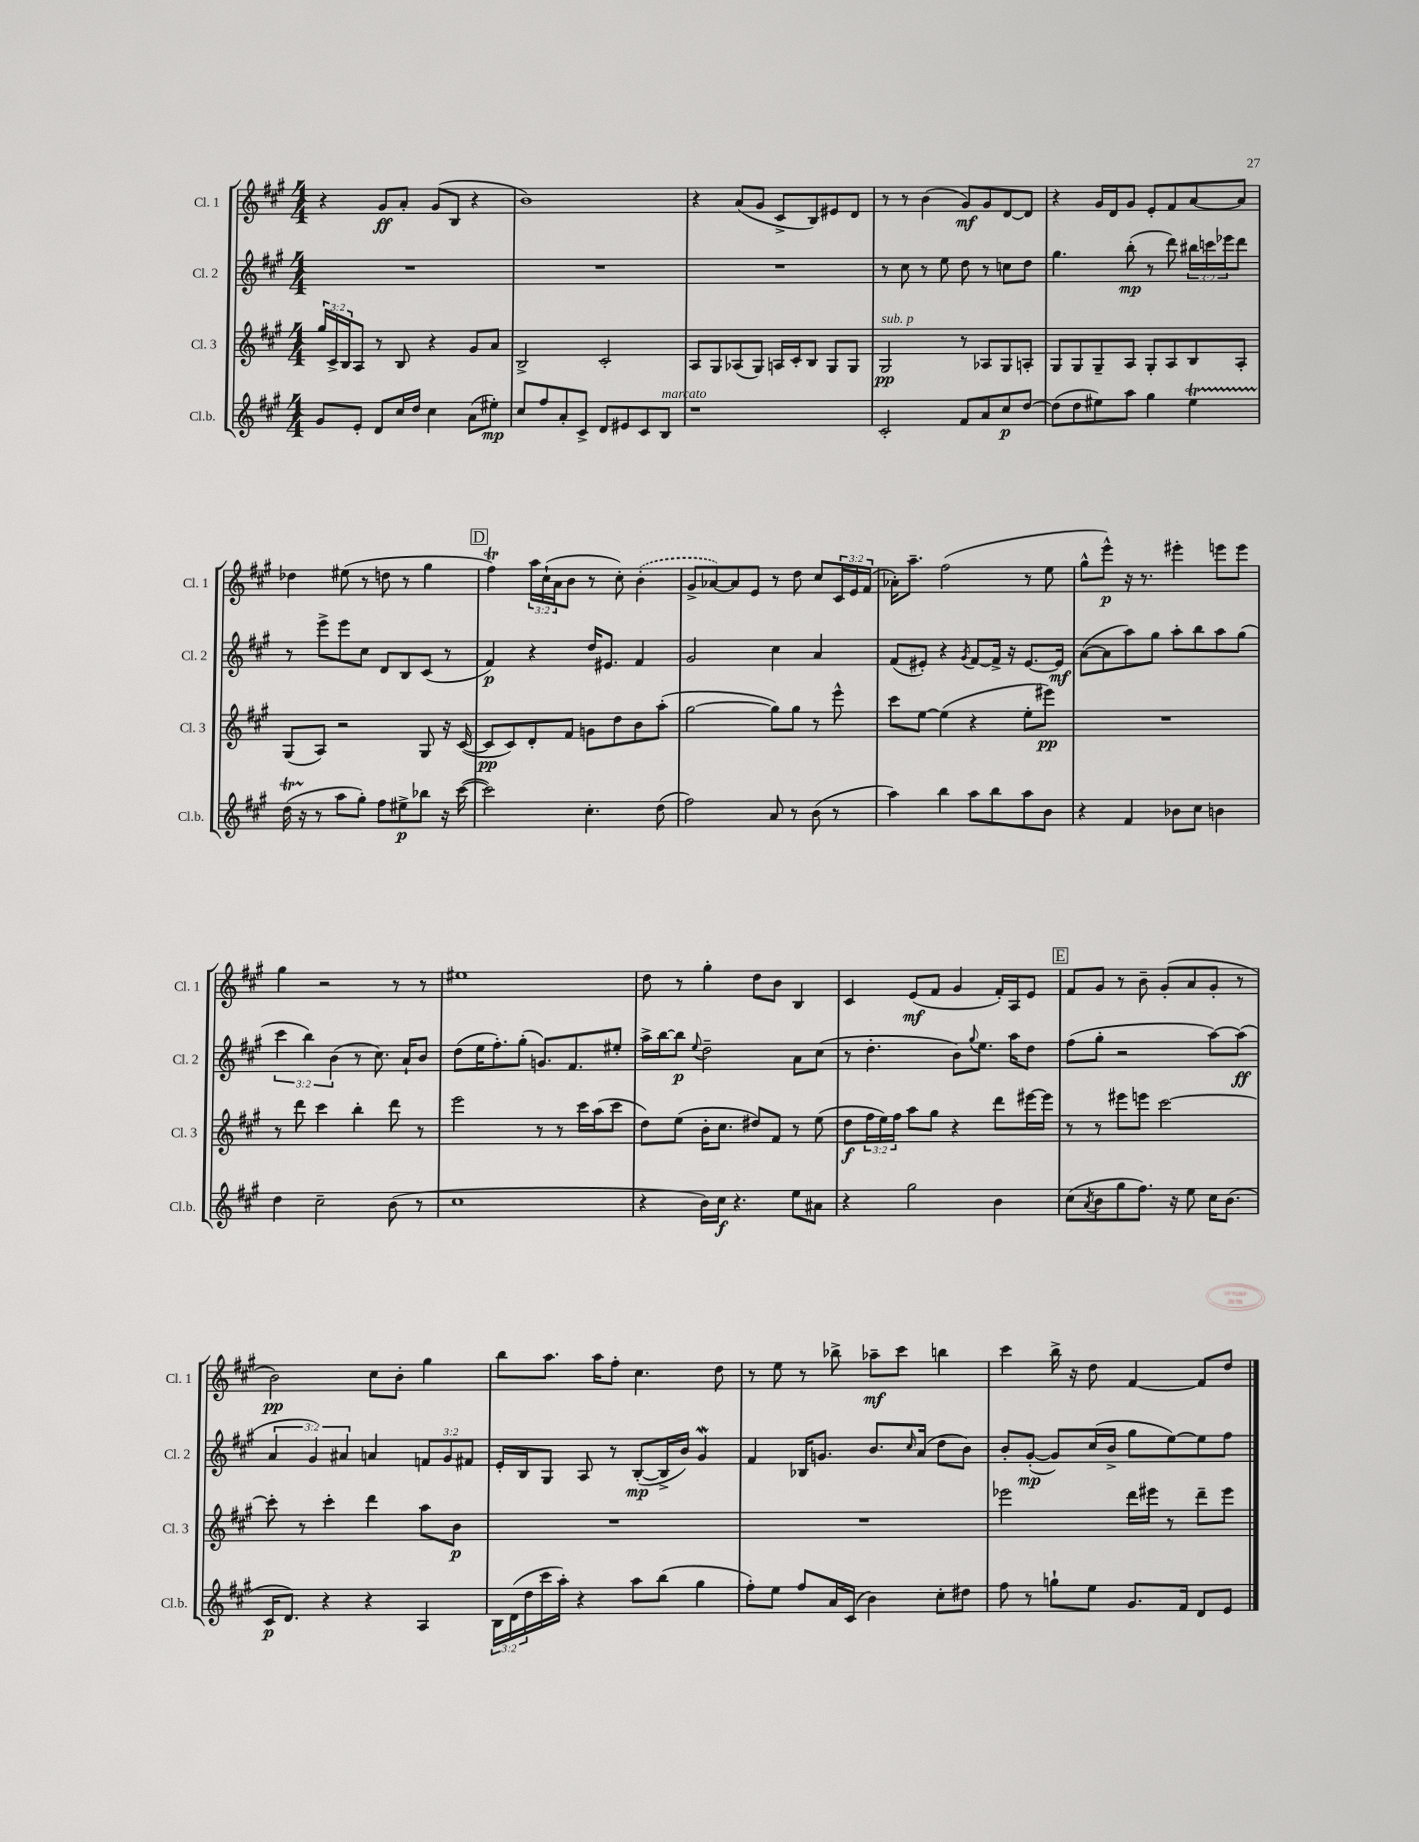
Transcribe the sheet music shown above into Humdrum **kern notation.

**kern	**dynam	**kern	**dynam	**kern	**dynam	**kern	**dynam
*part4	*part4	*part3	*part3	*part2	*part2	*part1	*part1
*staff4	*staff4	*staff3	*staff3	*staff2	*staff2	*staff1	*staff1
*I"Cl.b.	*	*I"Cl. 3	*	*I"Cl. 2	*	*I"Cl. 1	*
*I'Cl.b.	*	*I'Cl. 3	*	*I'Cl. 2	*	*I'Cl. 1	*
*clefG2	*	*clefG2	*	*clefG2	*	*clefG2	*
*k[f#c#g#]	*	*k[f#c#g#]	*	*k[f#c#g#]	*	*k[f#c#g#]	*
*M4/4	*	*M4/4	*	*M4/4	*	*M4/4	*
=98	=98	=98	=98	=98	=98	=98	=98
8g#/L	.	24gg#/LL	.	1r	.	4r	.
.	.	24c#^/	.	.	.	.	.
.	.	24B/J	.	.	.	.	.
8e'/J	.	8A/J	.	.	.	.	.
8d/L	.	8r	.	.	.	8g#/L	ff
16cc#/L	.	8B/	.	.	.	8a'/J	.
16dd/JJ	.	.	.	.	.	.	.
4cc#\	.	4r	.	.	.	(8g#/L	.
.	.	.	.	.	.	8B/J	.
(8a\L	.	8g#/L	.	.	.	4r	.
8ee#X'\J)	mp	8a/J	.	.	.	.	.
=99	=99	=99	=99	=99	=99	=99	=99
8cc#/L	.	2B^/	.	1r	.	1b)	.
8ff#/	.	.	.	.	.	.	.
8a'/	.	.	.	.	.	.	.
8c#^/J	.	.	.	.	.	.	.
8d/L	.	2c#'/	.	.	.	.	.
8e#X/	.	.	.	.	.	.	.
8c#/	.	.	.	.	.	.	.
!LO:TX:a:i:t=marcato	!	!	!	!	!	!	!
8B/J	.	.	.	.	.	.	.
=100	=100	=100	=100	=100	=100	=100	=100
1r	.	8A/L	.	1r	.	4r	.
.	.	8G#/	.	.	.	.	.
.	.	(8A-X/	.	.	.	(8a/L	.
.	.	8G#/J)	.	.	.	8g#/J	.
.	.	16An/LL	.	.	.	8c#^/L	.
.	.	16c#'/J	.	.	.	.	.
.	.	8B/J	.	.	.	8B/)	.
.	.	8G#/L	.	.	.	8e#X/	.
.	.	8G#/J	.	.	.	8d/J	.
=101	=101	=101	=101	=101	=101	=101	=101
!	!	!LO:TX:a:i:t=sub. p	!	!	!	!	!
2c#'/	.	2G#/	pp	8r	.	8r	.
.	.	.	.	8cc#\	.	8r	.
.	.	.	.	8r	.	(4b\	.
.	.	.	.	8ee\	.	.	.
8f#/L	.	8r	.	8dd\	.	8g#/L)	mf
8a/	.	8A-X/L	.	8r	.	8g#/	.
8cc#/	p	8G#/	.	8ccn\L	.	[8d/	.
[8dd/J	.	8An'/J	.	8dd\J	.	8d/J]	.
=102	=102	=102	=102	=102	=102	=102	=102
(8dd\L]	.	8G#/L	.	4.gg#\	.	4r	.
8dd\	.	8G#/	.	.	.	.	.
8ee#X\)	.	8G#~/	.	.	.	16g#/LL	.
.	.	.	.	.	.	16d/J	.
8aa\J	.	8A/J	.	(8bb'\	mp	8g#/J	.
4gg#\	.	8G#'/L	.	8r	.	8e'/L	.
.	.	8A/	.	8ddd\)	.	8f#/	.
4ee#t\	.	8B/	.	24bb#X\LL	.	[8a/	.
.	.	.	.	24cccn\	.	.	.
.	.	.	.	24eee-X\J	.	.	.
.	.	8A'/J	.	8ddd\J	.	8a/J]	.
!!LO:LB:g=z
=103	=103	=103	=103	=103	=103	=103	=103
(16ddTTT\	.	(8G#/L	.	8r	.	4dd-X\	.
16r	.	.	.	.	.	.	.
8r	.	8A/J)	.	8eee^\L	.	.	.
8aa\L	.	2r	.	8eee\	.	(8ee#X\	.
8gg#'\J)	.	.	.	8cc#\J	.	8r	.
8ff#\L	.	.	.	8d/L	.	8ddn\	.
8ee#X^\	p	.	.	8B/	.	8r	.
8bb-X\J	.	8G#/	.	(8c#/J	.	4gg#\	.
16r	.	16r	.	8r	.	.	.
([16ccc#\	.	([16c#/	.	.	.	.	.
!!LO:REH:place=s1:t=D
=104	=104	=104	=104	=104	=104	=104	=104
2ccc#\])	.	8c#/L]	pp	4f#/)	p	4ff#T\)	.
.	.	8c#/)	.	.	.	.	.
.	.	8d'/	.	4r	.	24aa\LL	.
.	.	.	.	.	.	(24cc#`\	.
.	.	.	.	.	.	24a\J	.
.	.	8f#/J	.	.	.	8b\J	.
4.cc#'\	.	8gn\L	.	16dd/KL	.	8r	.
.	.	.	.	8.e#X/J	.	.	.
.	.	8dd\	.	.	.	8cc#'\)	.
.	.	8b\	.	4f#/	.	(4b'\	.
(8dd\	.	(8aa'\J	.	.	.	.	.
=105	=105	=105	=105	=105	=105	=105	=105
2ff#\)	.	[2gg#\	.	2g#/	.	8g#^/L	.
.	.	.	.	.	.	[8a-X/)	.
.	.	.	.	.	.	8a-/]	.
.	.	.	.	.	.	8e/J	.
8a/	.	8gg#\L])	.	4cc#\	.	8r	.
8r	.	8gg#\J	.	.	.	8dd\	.
(8b\	.	8r	.	4a/	.	8cc#/L	.
8r	.	8eee^^\	.	.	.	24c#/L	.
.	.	.	.	.	.	24e/	.
.	.	.	.	.	.	(24f#/JJ	.
=106	=106	=106	=106	=106	=106	=106	=106
4aa\)	.	8ccc#\L	.	(8f#/L	.	16a-X'\KL)	.
.	.	.	.	.	.	8.aa~\J	.
.	.	[8ee\J	.	8e#X'/J)	.	.	.
4bb\	.	(4ee\]	.	4r	.	(2ff#\	.
.	.	.	.	8qg#/	.	.	.
8aa\L	.	4r	.	[8f#/L	.	.	.
8bb\	.	.	.	16f#^/Jk]	.	.	.
.	.	.	.	16r	.	.	.
8aa\	.	8ee'\L	.	[8.e#/L	.	8r	.
8b\J	.	8eee#X\J)	pp	.	.	8ee\	.
.	.	.	.	16e#/Jk]	mf	.	.
=107	=107	=107	=107	=107	=107	=107	=107
4r	.	1r	.	([8a\L	.	8gg#^^\L	.
.	.	.	.	8a\]	.	8eee^^\J)	p
4f#/	.	.	.	8aa\)	.	16r	.
.	.	.	.	.	.	8.r	.
.	.	.	.	8gg#\J	.	.	.
8b-X\L	.	.	.	8aa'\L	.	4eee#X'\	.
8cc#\J	.	.	.	8bb\	.	.	.
4bn\	.	.	.	8aa\	.	8eeen\L	.
.	.	.	.	(8gg#\J	.	8eee\J	.
!!LO:LB:g=z
=108	=108	=108	=108	=108	=108	=108	=108
4dd\	.	8r	.	6ccc#\	.	4gg#\	.
.	.	8ddd\	.	.	.	.	.
.	.	.	.	6bb\)	.	.	.
2cc#~\	.	4ccc#\	.	.	.	2r	.
.	.	.	.	(6b\	.	.	.
.	.	4bb'\	.	8r	.	.	.
.	.	.	.	8.cc#\)	.	.	.
(8b\	.	8ddd\	.	.	.	8r	.
.	.	.	.	16a`/KL	.	.	.
8r	.	8r	.	8b/J	.	8r	.
=109	=109	=109	=109	=109	=109	=109	=109
1cc#	.	2eee\	.	(8dd\L	.	1ee#X	.
.	.	.	.	16ee\K	.	.	.
.	.	.	.	8.ff#'\)	.	.	.
.	.	.	.	(8gg#'\J	.	.	.
.	.	8r	.	8.gn/L)	.	.	.
.	.	8r	.	.	.	.	.
.	.	.	.	8.f#/	.	.	.
.	.	16ccc#\LL	.	.	.	.	.
.	.	(16aa\J	.	.	.	.	.
.	.	8ccc#\J	.	8ee#X'/J	.	.	.
=110	=110	=110	=110	=110	=110	=110	=110
4r	.	8dd\L)	.	16aa^\LL	.	8dd\	.
.	.	.	.	[16bb\J	.	.	.
.	.	(8ee\J	.	8bb\J]	p	8r	.
.	.	.	.	8qqee/	.	.	.
16b\LL)	.	16b'\KL	.	2dd~\	.	4gg#'\	.
16cc#\JJ	f	8.cc#\J	.	.	.	.	.
4.r	.	.	.	.	.	.	.
.	.	8dd#X/L)	.	.	.	8dd\L	.
.	.	8f#/J	.	.	.	8b\J	.
8ee\L	.	8r	.	8a\L	.	4B/	.
8a#X\J	.	(8ee\	.	(8cc#\J	.	.	.
=111	=111	=111	=111	=111	=111	=111	=111
4r	.	8dd\L	f	8r	.	4c#/	.
.	.	24ff#\L	.	4.dd'\	.	.	.
.	.	24ee\)	.	.	.	.	.
.	.	24ff#\JJ	.	.	.	.	.
2gg#\	.	8aa\L	.	.	.	(8e/L	mf
.	.	8gg#\J	.	.	.	8f#/J	.
.	.	4r	.	8b\L)	.	4g#/	.
.	.	.	.	8qqgg#/	.	.	.
.	.	.	.	8.ee\J	.	.	.
4b\	.	8ddd\L	.	.	.	16f#'/LL)	.
.	.	.	.	16aa\KL	.	16A/J	.
.	.	[16eee#X\L	.	8dd\J	.	8e/J	.
.	.	16eee#\JJ]	.	.	.	.	.
!!LO:REH:place=s1:t=E
=112	=112	=112	=112	=112	=112	=112	=112
(8cc#\L	.	8r	.	(8ff#\L	.	8f#/L	.
8qa/	.	.	.	.	.	.	.
8b\	.	8r	.	8gg#'\J	.	8g#/J	.
8gg#\	.	8eee#X\L	.	2r	.	8r	.
8.ff#\J)	.	8eeen\J	.	.	.	8b~\	.
.	.	[2ccc#\	.	.	.	(8g#'/L	.
16r	.	.	.	.	.	.	.
8ee\	.	.	.	.	.	8a/	.
16cc#\KL	.	.	.	[8aa\L)	.	8g#'/J	.
(8.b\J	.	.	.	.	.	.	.
.	.	.	.	(8aa\J]	ff	8r	.
!!LO:LB:g=z
=113	=113	=113	=113	=113	=113	=113	=113
16c#/KL	p	8ccc#'\]	.	6a/	.	2b\)	pp
8.d/J)	.	.	.	.	.	.	.
.	.	8r	.	.	.	.	.
.	.	.	.	6g#/)	.	.	.
4r	.	4ccc#'\	.	.	.	.	.
.	.	.	.	6a#X/	.	.	.
4r	.	4ddd\	.	4an/	.	8cc#\L	.
.	.	.	.	.	.	8b'\J	.
4A/	.	8aa\L	.	12fn/L	.	4gg#\	.
.	.	.	.	12g#/	.	.	.
.	.	8b\J	p	.	.	.	.
.	.	.	.	12f#X/J	.	.	.
=114	=114	=114	=114	=114	=114	=114	=114
24B\LL	.	1r	.	16e'/LL	.	8bb\L	.
(24d\	.	.	.	.	.	.	.
.	.	.	.	16B/J	.	.	.
24dd\	.	.	.	.	.	.	.
16ccc#\	.	.	.	8G#/J	.	8.aa\J	.
16aa'\JJ)	.	.	.	.	.	.	.
4r	.	.	.	8A/	.	.	.
.	.	.	.	.	.	16aa\KL	.
.	.	.	.	8r	.	8ff#'\J	.
8aa\L	.	.	.	([8B'/L	mp	4.cc#\	.
(8bb\J	.	.	.	16B^/L]	.	.	.
.	.	.	.	16b/JJ)	.	.	.
4gg#\	.	.	.	4g#W/	.	.	.
.	.	.	.	.	.	8dd\	.
=115	=115	=115	=115	=115	=115	=115	=115
8ff#'\L)	.	1r	.	4f#/	.	8r	.
8ee\J	.	.	.	.	.	8ee\	.
8ff#/L	.	.	.	16B-X/KL	.	8r	.
.	.	.	.	8.gn/J	.	.	.
16a/L	.	.	.	.	.	8bb-X^\	.
(16c#/JJ	.	.	.	.	.	.	.
4b\)	.	.	.	8.b/L	.	8aa-X~\L	mf
.	.	.	.	.	.	8ccc#\J	.
.	.	.	.	16qqcc#/	.	.	.
.	.	.	.	(16a/Jk	.	.	.
8cc#'\L	.	.	.	8dd\L	.	4bbn\	.
8dd#X\J	.	.	.	8b\J)	.	.	.
=116	=116	=116	=116	=116	=116	=116	=116
8ff#\	.	2eee-X\	.	8b'/L	.	4ccc#\	.
8r	.	.	.	([8g#'/J	mp	.	.
8ggn`\L	.	.	.	8g#/L])	.	16bb^\	.
.	.	.	.	.	.	16r	.
8ee\J	.	.	.	(16cc#/L	.	8dd\	.
.	.	.	.	16b^/JJ	.	.	.
8.g#/L	.	16ddd\LL	.	8gg#\L	.	[4f#/	.
.	.	16eee#X\JJ	.	.	.	.	.
.	.	8r	.	[8ee\)	.	.	.
16f#/Jk	.	.	.	.	.	.	.
8d/L	.	8ddd~\L	.	8ee\]	.	8f#/L]	.
8e/J	.	8eee#\J	.	8ff#\J	.	8dd/J	.
==	==	==	==	==	==	==	==
*-	*-	*-	*-	*-	*-	*-	*-
